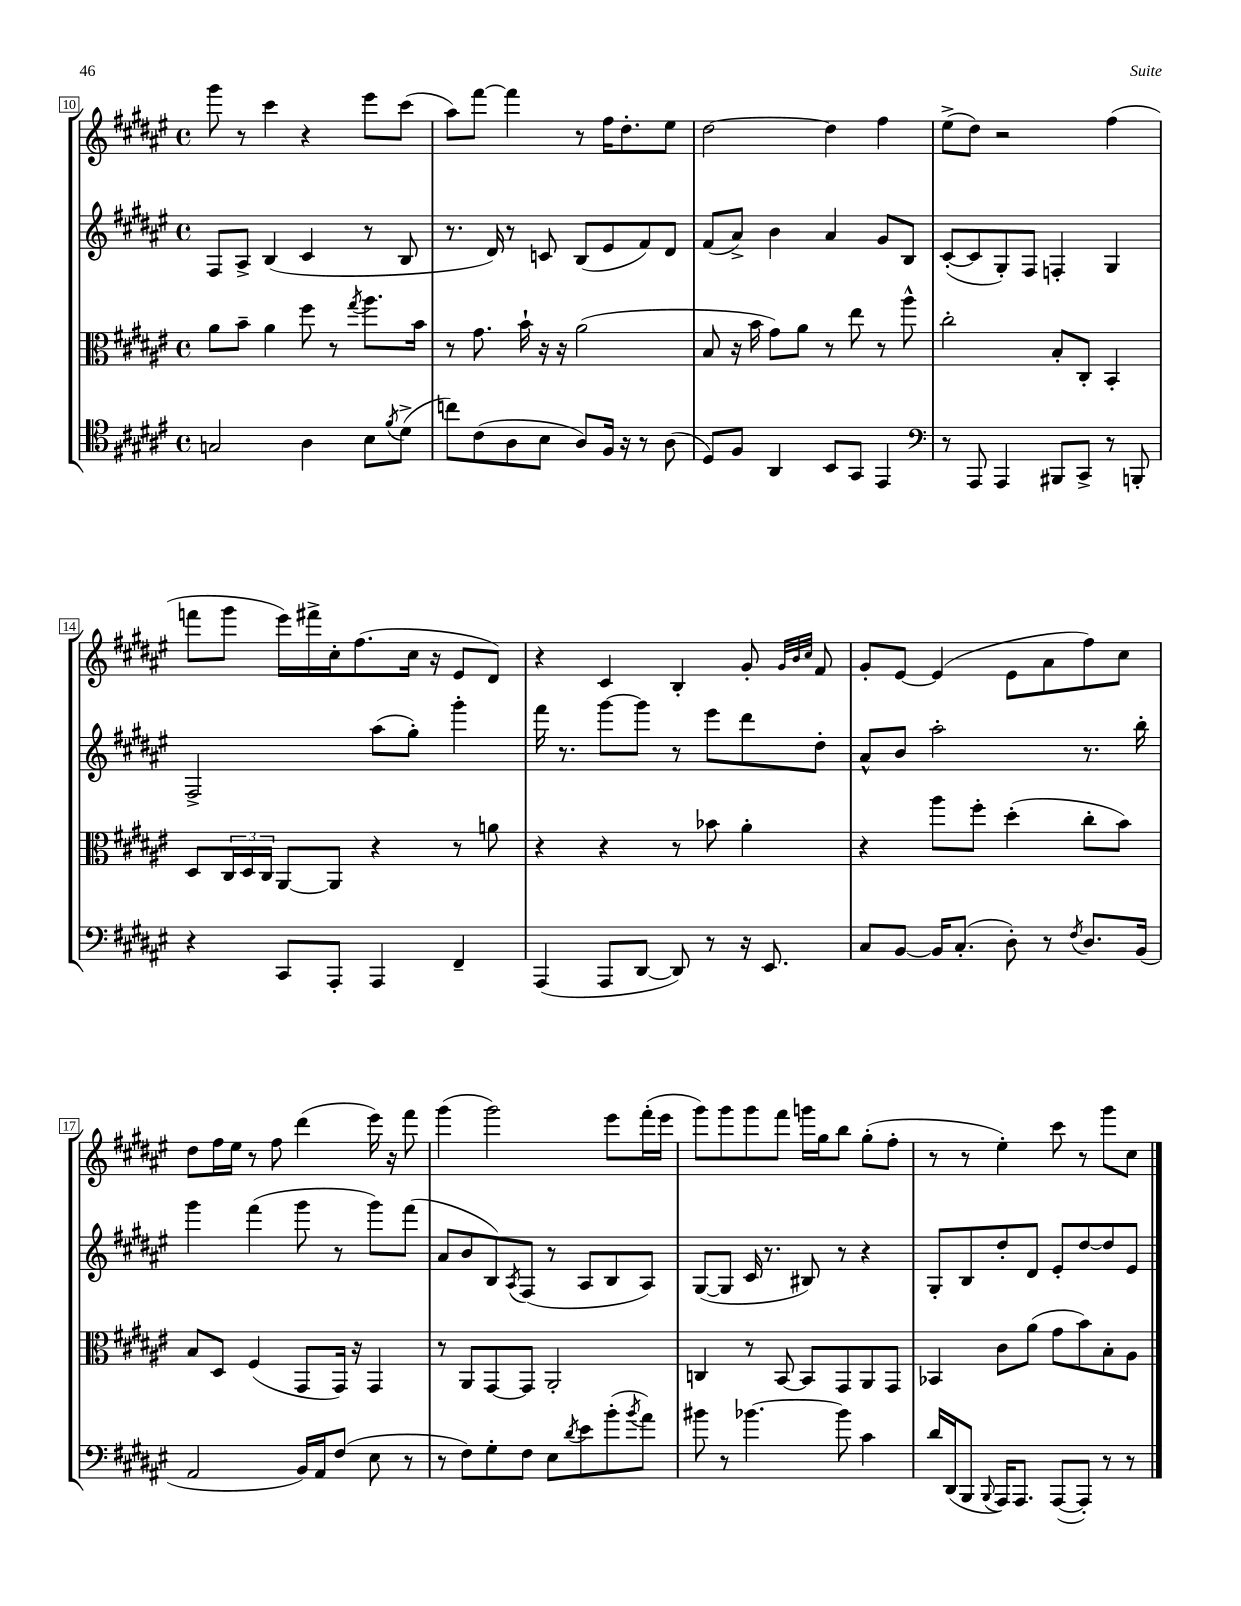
<<
\new StaffGroup <<
\new Staff = "s0" {
    \clef treble \key fis \major \defaultTimeSignature \time 4/4
    gis'''8 r8 cis'''4 r4 eis'''8 cis'''8( |
    ais''8) fis'''8~ fis'''4 r8 fis''16 dis''8.-. eis''8 |
    dis''2~ dis''4 fis''4 |
    eis''8->( dis''8) r2 fis''4( |
    f'''8 gis'''8 eis'''16) fis'''16-> cis''16-. fis''8.( cis''16 r16 eis'8 dis'8) |
    r4 cis'4 b4-. gis'8-. \grace { gis'32 b'32 cis''32 } fis'8 |
    gis'8-. eis'8~ eis'4( eis'8 ais'8 fis''8) cis''8 |
    dis''8 fis''16 eis''16 r8 fis''8 dis'''4( eis'''16) r16 fis'''8 |
    gis'''4( gis'''2) eis'''8 fis'''16-.( eis'''16 |
    gis'''8) gis'''8 gis'''8 fis'''8 g'''16 gis''16 b''8 gis''8-.( fis''8-. |
    r8 r8 eis''4-.) cis'''8 r8 gis'''8 cis''8 \bar "|." |
}
\new Staff = "s1" {
    \clef treble \key fis \major \defaultTimeSignature \time 4/4
    fis8 ais8-> b4( cis'4 r8 b8 |
    r8. dis'16) r8 c'8 b8( eis'8 fis'8) dis'8 |
    fis'8( ais'8->) b'4 ais'4 gis'8 b8 |
    cis'8~-.( cis'8 gis8-.) fis8 f4-. gis4 |
    fis2-> ais''8( gis''8-.) gis'''4-. |
    fis'''16 r8. gis'''8~ gis'''8 r8 eis'''8 dis'''8 dis''8-. |
    ais'8-^ b'8 ais''2-. r8. b''16-. |
    gis'''4 fis'''4( gis'''8 r8 gis'''8) fis'''8( |
    ais'8 b'8 b8) \acciaccatura { ais8 } fis8( r8 ais8 b8 ais8) |
    gis8~( gis8 cis'16 r8. bis8) r8 r4 |
    gis8-. b8 dis''8-. dis'8 eis'8-. dis''8~ dis''8 eis'8 \bar "|." |
}
\new Staff = "s2" {
    \clef alto \key fis \major \defaultTimeSignature \time 4/4
    ais'8 b'8-- ais'4 fis''8 r8 \acciaccatura { gis''8 } ais''8. b'16 |
    r8 gis'8. b'16-! r16 r16 ais'2( |
    b8 r16 b'16 gis'8) ais'8 r8 eis''8 r8 ais''8-^ |
    cis''2-. b8-. cis8-. b,4-. |
    dis8 \tuplet 3/2 { cis16 dis16 cis16 } ais,8~ ais,8 r4 r8 a'8 |
    r4 r4 r8 bes'8 ais'4-. |
    r4 ais''8 fis''8-. dis''4-.( cis''8-. b'8) |
    b8 dis8 fis4( gis,8 gis,16) r16 gis,4 |
    r8 ais,8 gis,8~ gis,8 ais,2-. |
    c4 r8 b,8~ b,8 gis,8 ais,8 gis,8 |
    bes,4 cis'8 ais'8( gis'8 b'8) b8-. ais8 \bar "|." |
}
\new Staff = "s3" {
    \clef tenor \key fis \major \defaultTimeSignature \time 4/4
    g2 ais4 b8 \acciaccatura { fis'8 } dis'8->( |
    c''8) cis'8( ais8 b8 ais8) fis16 r16 r8 ais8( |
    dis8) fis8 ais,4 b,8 gis,8 eis,4 |
    \clef bass r8 ais,,8 ais,,4 bis,,8 cis,8-> r8 b,,8-. |
    r4 cis,8 ais,,8-. ais,,4 fis,4-- |
    ais,,4( ais,,8 dis,8~ dis,8) r8 r16 eis,8. |
    cis8 b,8~ b,16 cis8.-.( dis8-.) r8 \acciaccatura { fis8 } dis8. b,16( |
    ais,2 b,16) ais,16 fis8( eis8 r8 |
    r8 fis8) gis8-. fis8 eis8 \acciaccatura { dis'8 } eis'8 b'8-.( \acciaccatura { b'8 } ais'8) |
    bis'8 r8 bes'4.~ bes'8 cis'4 |
    dis'16 dis,16( b,,8 \appoggiatura { b,,8 } ais,,16) ais,,8. ais,,8~( ais,,8-.) r8 r8 \bar "|." |
}
>>
>>
\layout { \context { \Score currentBarNumber = #10 \override BarNumber.stencil = #(make-stencil-boxer 0.1 0.3 ly:text-interface::print) } }
